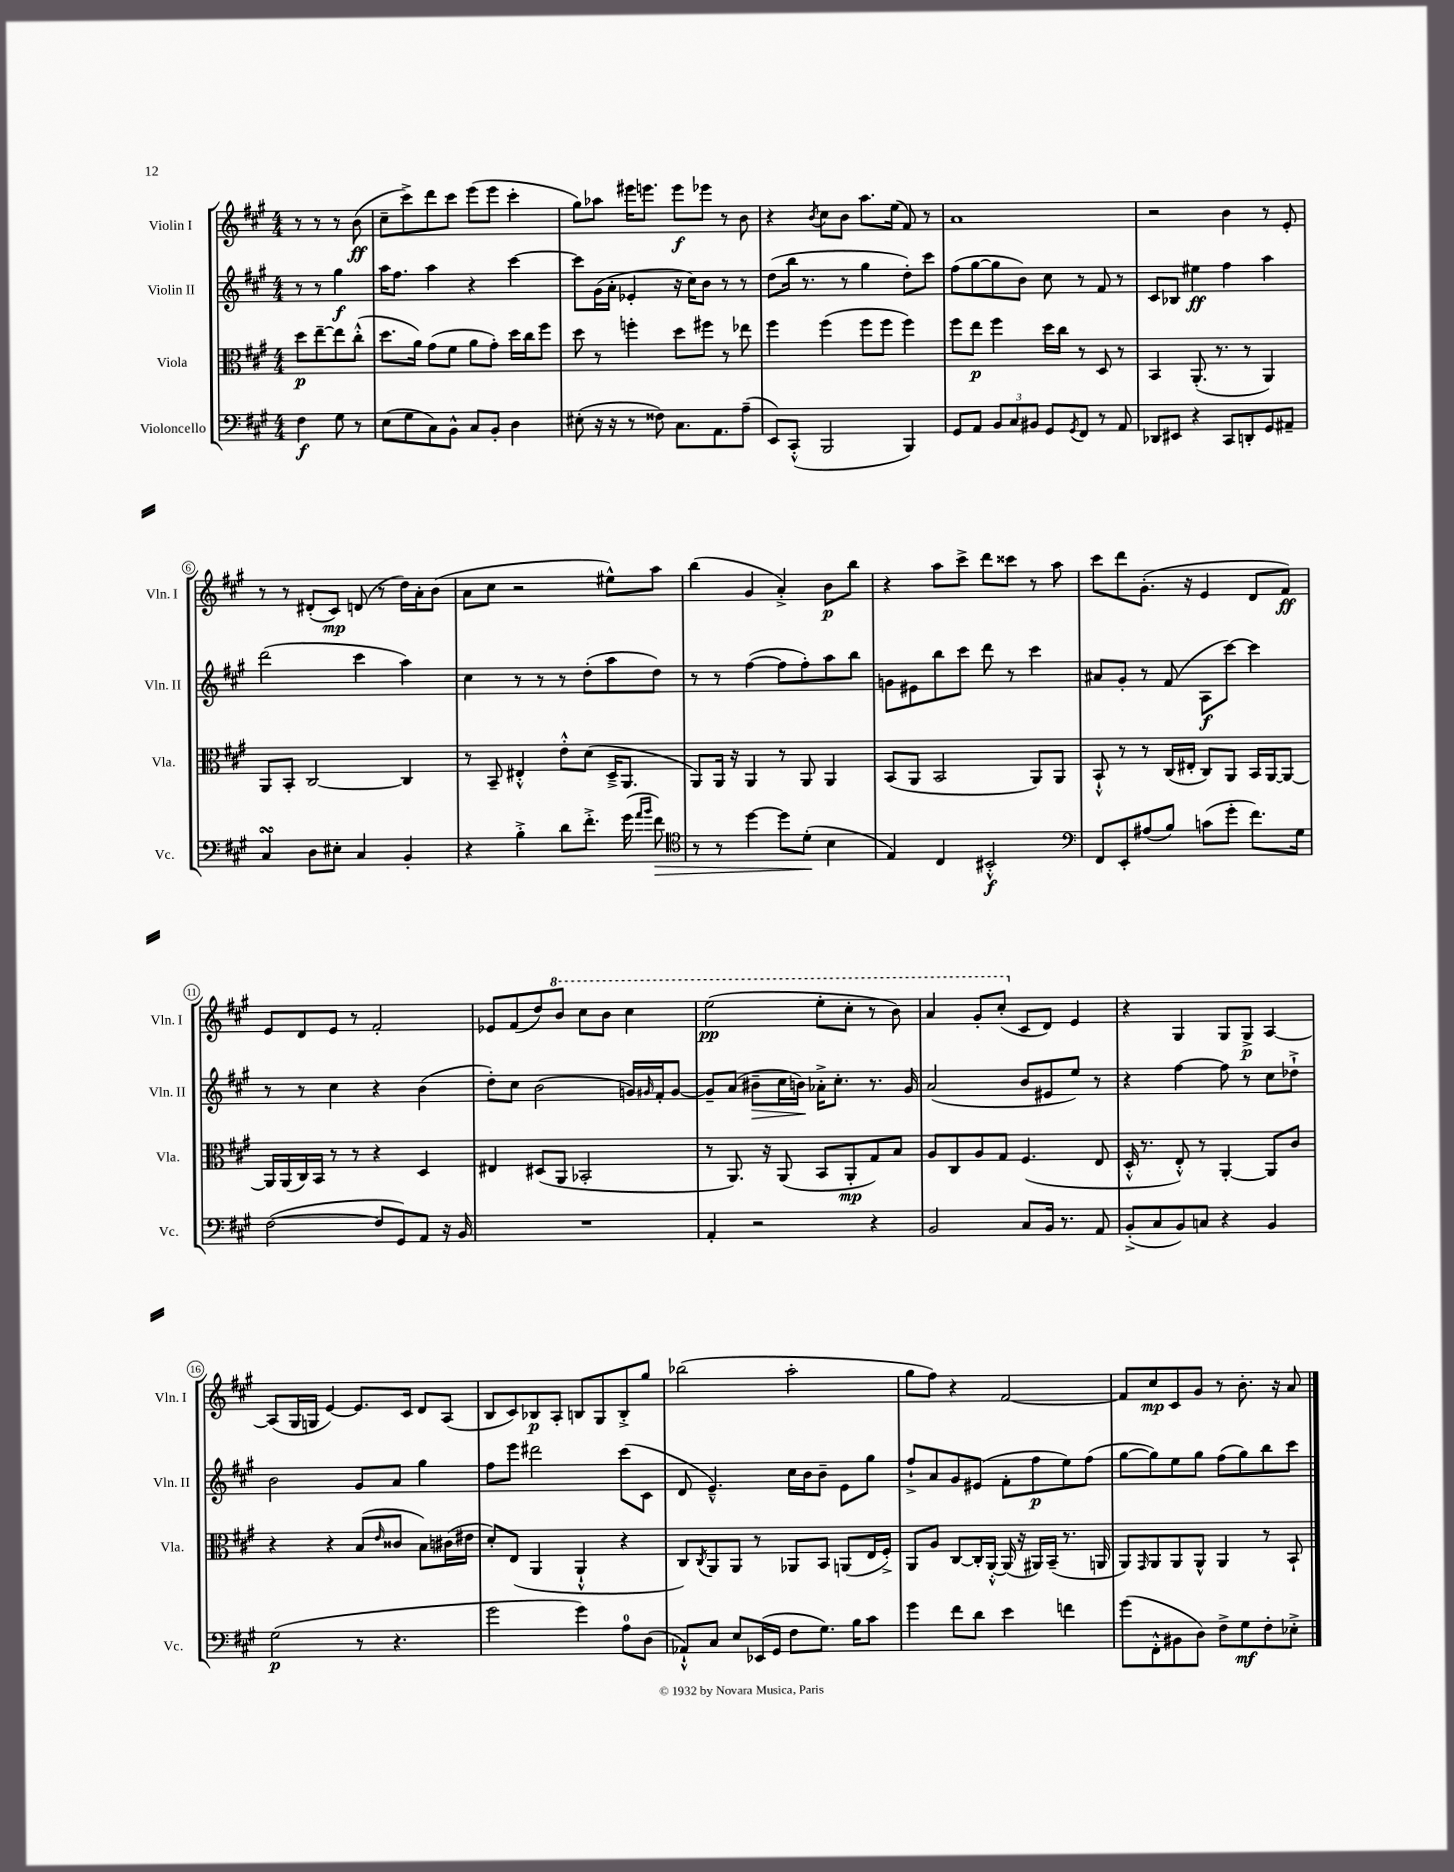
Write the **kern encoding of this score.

**kern	**dynam	**kern	**dynam	**kern	**dynam	**kern	**dynam
*part4	*part4	*part3	*part3	*part2	*part2	*part1	*part1
*staff4	*staff4	*staff3	*staff3	*staff2	*staff2	*staff1	*staff1
*I"Violoncello	*	*I"Viola	*	*I"Violin II	*	*I"Violin I	*
*I'Vc.	*	*I'Vla.	*	*I'Vln. II	*	*I'Vln. I	*
*clefF4	*	*clefC3	*	*clefG2	*	*clefG2	*
*k[f#c#g#]	*	*k[f#c#g#]	*	*k[f#c#g#]	*	*k[f#c#g#]	*
*M4/4	*	*M4/4	*	*M4/4	*	*M4/4	*
=	=	=	=	=	=	=	=
4F#\	f	8dd\L	p	8r	.	8r	.
.	.	[8ee~\	.	8r	.	8r	.
8G#\	.	8ee\]	.	4gg#\	f	8r	.
8r	.	(8cc#'^^\J	.	.	.	(8b\	ff
=1	=1	=1	=1	=1	=1	=1	=1
(8E\L	.	8.dd\L	.	16aa\KL	.	8cc#~\L	.
.	.	.	.	8.ff#\J	.	.	.
8G#\	.	.	.	.	.	8ccc#^\)	.
.	.	16a\Jk)	.	.	.	.	.
8C#\)	.	(8g#\L	.	4aa\	.	8ddd\	.
8BB^^\J	.	8f#\J	.	.	.	8ccc#\J	.
8C#/L	.	8a\L	.	4r	.	(8eee\L	.
8BB'/J	.	8g#'\J)	.	.	.	8eee\J	.
4D\	.	16dd\LL	.	[4ccc#\	.	4ccc#'\	.
.	.	16cc#\J	.	.	.	.	.
.	.	8ff#\J	.	.	.	.	.
=2	=2	=2	=2	=2	=2	=2	=2
(8E#X'\	.	8dd\	.	8ccc#\L]	.	8gg#\L)	.
16r	.	8r	.	(16g#\L	.	8aa-X\J	.
16r	.	.	.	16a'\JJ	.	.	.
8r	.	4ffn'\	.	4e-X'/	.	16eee#X\KL	.
.	.	.	.	.	.	8.eeen\J	.
8F##X\)	.	.	.	.	.	.	.
8.C#\L	.	8dd\L	.	16r	.	8eee\L	f
.	.	.	.	16cc#\KL)	.	.	.
.	.	8ff#X\J	.	8b\J	.	8eee-X\J	.
8.AA\	.	.	.	.	.	.	.
.	.	8r	.	8r	.	8r	.
(8A~\J	.	8ee-X\	.	8r	.	8b\	.
=3	=3	=3	=3	=3	=3	=3	=3
8EE/L)	.	4ff#\	.	(8dd\L	.	4r	.
(8CC#'^^/J	.	.	.	16bb\Jk	.	.	.
.	.	.	.	8.r	.	.	.
.	.	.	.	.	.	8qb/	.
2BBB/	.	(4ff#\	.	.	.	8cc#\L	.
.	.	.	.	8r	.	8b\J	.
.	.	8ff#\L	.	4gg#\	.	8.aa\L	.
.	.	8ff#\J	.	.	.	.	.
.	.	.	.	.	.	(16ee\Jk	.
4BBB/)	.	4ff#\)	.	8dd'\L)	.	8f#/)	.
.	.	.	.	8ccc#\J	.	8r	.
=4	=4	=4	=4	=4	=4	=4	=4
8GG#/L	.	8ff#\L	.	(8ff#\L	.	1a	.
8AA/J	.	8ee\J	p	[8gg#\	.	.	.
12BB/L	.	4ff#\	.	8gg#\]	.	.	.
12C#/	.	.	.	.	.	.	.
.	.	.	.	8b\J)	.	.	.
12BB#X/J	.	.	.	.	.	.	.
8GG#/L	.	16dd\LL	.	8cc#\	.	.	.
.	.	16cc#\JJ	.	.	.	.	.
8qGG#/	.	.	.	.	.	.	.
8FF#/J	.	8r	.	8r	.	.	.
8r	.	8D/	.	8f#/	.	.	.
8AA/	.	8r	.	8r	.	.	.
=5	=5	=5	=5	=5	=5	=5	=5
8DD-X/L	.	4BB/	.	8c#/L	.	2r	.
8EE#X/J	.	.	.	8B-X/J	.	.	.
4r	.	(8.AA'/	.	4ee#X\	ff	.	.
.	.	8.r	.	.	.	.	.
8CC#/L	.	.	.	4ff#\	.	4b\	.
8DDn'/	.	8r	.	.	.	.	.
8GG#/	.	4AA/)	.	4aa\	.	8r	.
8AA#X~/J	.	.	.	.	.	8e'/	.
!!LO:LB:g=z
=6	=6	=6	=6	=6	=6	=6	=6
4C#sSsS/	.	8AA/L	.	(2ddd\	.	8r	.
.	.	8BB'/J	.	.	.	8r	.
8D\L	.	[2C#/	.	.	.	(8d#X'/L	.
8E#X'\J	.	.	.	.	.	8c#/J)	mp
4C#/	.	.	.	4ccc#\	.	(8dn/	.
.	.	.	.	.	.	8r	.
4BB'/	.	4C#/]	.	4aa\)	.	16dd\LL)	.
.	.	.	.	.	.	16a'\J	.
.	.	.	.	.	.	(8b\J	.
=7	=7	=7	=7	=7	=7	=7	=7
4r	.	8r	.	4cc#\	.	8a\L	.
.	.	8BB~/	.	.	.	8cc#\J	.
4B'^\	.	4E#X'^^/	.	8r	.	2r	.
.	.	.	.	8r	.	.	.
8d\L	.	8e'^^\L	.	8r	.	.	.
8.f#'^\J	.	(8d\J	.	(8dd'\L	.	.	.
.	.	16D~^/KL	.	8aa\	.	8ee#X^^\L)	.
(16g#\	.	8.AA/J	.	.	.	.	.
16qqa/LL	.	.	.	.	.	.	.
16qqb/JJ	.	.	.	.	.	.	.
!	!LO:HP:b	!	!	!	!	!	!
8f#\)	>	.	.	8dd\J)	.	8aa\J	.
=8	=8	=8	=8	=8	=8	=8	=8
*clefC4	*	*	*	*	*	*	*
8r	.	8AA/L)	.	8r	.	(4bb\	.
8r	.	16AA/Jk	.	8r	.	.	.
.	.	16r	.	.	.	.	.
[4dd\	.	4AA/	.	([4ff#\	.	4g#/	.
8dd\L]	.	8r	.	8ff#\L]	.	4a'^/)	.
(8d'\J	.	8AA/	.	8ff#'\)	.	.	.
4B\	]	4AA/	.	8aa\	.	8b\L	p
.	.	.	.	8bb\J	.	8bb\J	.
=9	=9	=9	=9	=9	=9	=9	=9
4E/)	.	(8BB/L	.	8gn\L	.	4r	.
.	.	8AA/J	.	8e#X\	.	.	.
4C#/	.	2BB/	.	8bb\	.	8aa\L	.
.	.	.	.	8ccc#\J	.	8ccc#^\J	.
2BB#X'^^/	f	.	.	8ddd\	.	8ddd\L	.
.	.	.	.	8r	.	8ccc##X\J	.
.	.	8AA/L)	.	4ccc#\	.	8r	.
.	.	8AA/J	.	.	.	8aa\	.
=10	=10	=10	=10	=10	=10	=10	=10
*clefF4	*	*	*	*	*	*	*
8FF#/L	.	8BB`^^/	.	8a#X/L	.	8ccc#\L	.
8EE'/	.	8r	.	8g#'/J	.	8ddd\	.
(8A#X/	.	8r	.	8r	.	(8.g#'\J	.
8B/J)	.	(16C#/LL	.	(8f#/	.	.	.
.	.	16E#X'/JJ	.	.	.	16r	.
(8cn\L	.	8C#/L)	.	8A\L	f	4e/	.
8g#'\J	.	8AA/J	.	[8ccc#\J)	.	.	.
8.f#\L)	.	16BB/LL	.	4ccc#\]	.	8d/L	.
.	.	[16AA/J	.	.	.	.	.
.	.	8AA/J_	.	.	.	8f#/J)	ff
16G#\Jk	.	.	.	.	.	.	.
!!LO:LB:g=z
=11	=11	=11	=11	=11	=11	=11	=11
([2F#\	.	16AA/LL]	.	8r	.	8e/L	.
.	.	(16AA/	.	.	.	.	.
.	.	16C#/)	.	8r	.	8d/	.
.	.	16BB/JJ	.	.	.	.	.
.	.	8r	.	4cc#\	.	8e/J	.
.	.	8r	.	.	.	8r	.
8F#/L]	.	4r	.	4r	.	2f#'/	.
8GG#/)	.	.	.	.	.	.	.
8AA/J	.	4D/	.	(4b\	.	.	.
16r	.	.	.	.	.	.	.
16BB/	.	.	.	.	.	.	.
=12	=12	=12	=12	=12	=12	=12	=12
1r	.	4E#X/	.	8dd'\L)	.	8e-X/L	.
.	.	.	.	8cc#\J	.	(8f#/	.
.	.	(8D#X/L	.	(2b\	.	8dd/)	.
*	*	*	*	*	*	*8va	*
.	.	8AA/J	.	.	.	8bb/J	.
.	.	2BB-X'/	.	.	.	8ccc#\L	.
.	.	.	.	.	.	8bb\J	.
.	.	.	.	16gn/LL)	.	4ccc#\	.
.	.	.	.	16qqg#X/	.	.	.
.	.	.	.	16f#'/J	.	.	.
.	.	.	.	[8g#/J	.	.	.
=13	=13	=13	=13	=13	=13	=13	=13
4AA'/	.	8r	.	8g#~/L]	.	(2eee\	pp
.	.	8.AA/)	.	(8a/J	.	.	.
!	!	!	!	!	!LO:HP:b	!	!
2r	.	.	.	8b#X~\L	>	.	.
.	.	16r	.	.	.	.	.
.	.	(8AA/	.	16cc#\L	.	.	.
.	.	.	.	16bn\JJ)	.	.	.
.	.	8BB/L	.	16a-X'^\KL	]	8eee'\L	.
.	.	.	.	8.cc#'\J	.	.	.
.	.	8AA'/	mp	.	.	8ccc#'\J	.
4r	.	8G#/)	.	8.r	.	8r	.
.	.	8B/J	.	.	.	8bb\)	.
.	.	.	.	16g#/	.	.	.
=14	=14	=14	=14	=14	=14	=14	=14
2BB/	.	8A/L	.	(2a/	.	4aa/	.
.	.	8C#/	.	.	.	.	.
.	.	8A/	.	.	.	8gg#'/L	.
.	.	8G#/J	.	.	.	(8ccc#'/J	.
*	*	*	*	*	*	*X8va	*
8C#/L	.	(4.F#/	.	8b/L	.	8c#/L	.
16BB/Jk	.	.	.	8e#X/	.	8d/J)	.
8.r	.	.	.	.	.	.	.
.	.	.	.	8ee/J)	.	4e/	.
8AA/	.	8E/	.	8r	.	.	.
=15	=15	=15	=15	=15	=15	=15	=15
(8BB'^/L	.	16D'^^/	.	4r	.	4r	.
.	.	8.r	.	.	.	.	.
8C#/	.	.	.	.	.	.	.
8BB/)	.	8E'^^/)	.	[4ff#\	.	4G#/	.
8Cn/J	.	8r	.	.	.	.	.
4r	.	[4AA'/	.	8ff#\]	.	8G#/L	.
.	.	.	.	8r	.	8G#^/J	p
4BB/	.	8AA/L]	.	8cc#\L	.	[4A/	.
.	.	8c#/J	.	8dd-X`^\J	.	.	.
!!LO:LB:g=z
=16	=16	=16	=16	=16	=16	=16	=16
(2G#\	p	4r	.	2b\	.	(8A/L]	.
.	.	.	.	.	.	16G#/L	.
.	.	.	.	.	.	16Gn/JJ	.
.	.	4r	.	.	.	[4e/)	.
8r	.	(8B/L	.	8g#/L	.	8.e/L]	.
.	.	16qqe/	.	.	.	.	.
4.r	.	8c##X/J	.	8a/J	.	.	.
.	.	.	.	.	.	16c#/Jk	.
.	.	8B\L)	.	4gg#\	.	8d/L	.
.	.	(16c#X\L	.	.	.	(8A/J	.
.	.	16e#X\JJ	.	.	.	.	.
=17	=17	=17	=17	=17	=17	=17	=17
2g#\	.	8d'/L)	.	8ff#\L	.	8B/L	.
.	.	(8E/J	.	8eee\J	.	8c#/)	.
.	.	4AA/	.	2ddd#X\	.	8B-X/	p
.	.	.	.	.	.	8A'/J	.
4g#\)	.	4AA`^^/	.	.	.	8Bn/L	.
.	.	.	.	.	.	8G#/	.
8A\L	.	4r	.	(8ccc#\L	.	8B'^/	.
(8D\J	.	.	.	8c#\J	.	8gg#/J	.
=18	=18	=18	=18	=18	=18	=18	=18
8AA-X`^^/L)	.	8C#/L)	.	8d/	.	(2bb-X\	.
.	.	8qC#/	.	.	.	.	.
8C#/J	.	8AA/	.	4.e~^^/)	.	.	.
8E/L	.	8AA/J	.	.	.	.	.
(16EE-X/L	.	8r	.	.	.	.	.
16GG#/JJ	.	.	.	.	.	.	.
8F#\L	.	8AA-X/L	.	16cc#\LL	.	2aa'\	.
.	.	.	.	16b\J	.	.	.
8.G#\J)	.	8BB/J	.	8b~\J	.	.	.
.	.	(8AAn/L	.	8e\L	.	.	.
16B\KL	.	.	.	.	.	.	.
8c#\J	.	16E/L	.	8gg#\J	.	.	.
.	.	16F#'^/JJ)	.	.	.	.	.
=19	=19	=19	=19	=19	=19	=19	=19
4g#\	.	8AA/L	.	8ff#`^/L	.	8gg#\L	.
.	.	8A/J	.	8a/	.	8ff#\J)	.
8f#\L	.	[8C#/L	.	8g#/	.	4r	.
8d\J	.	16C#'/L]	.	(8e#X/J	.	.	.
.	.	[16AA'^^/JJ	.	.	.	.	.
4e\	.	(16AA/]	.	8f#'\L	.	[2f#/	.
.	.	16r	.	.	.	.	.
.	.	16AA#X/LL)	.	8ff#\	p	.	.
.	.	(16BB~/JJ	.	.	.	.	.
4fn\	.	8.r	.	8ee\)	.	.	.
.	.	.	.	(8ff#\J	.	.	.
.	.	16AAn/	.	.	.	.	.
=20	=20	=20	=20	=20	=20	=20	=20
(8g#\L	.	8AA/L)	.	[8gg#\L	.	8f#/L]	.
.	.	16qqGG#/	.	.	.	.	.
8FF#'^^\	.	8AA/	.	8gg#\])	.	8cc#/	mp
8BB#X\	.	8AA/	.	8ee\	.	8c#/	.
8D\J)	.	8AA^^/J	.	8gg#\J	.	8g#/J	.
8F#^\L	.	4AA/	.	(8ff#\L	.	8r	.
8G#\	mf	.	.	8gg#\)	.	8.b'\	.
8F#'\	.	8r	.	8bb\	.	.	.
.	.	.	.	.	.	16r	.
8E-X'^\J	.	8BB`/	.	8ccc#\J	.	8a/	.
==	==	==	==	==	==	==	==
*-	*-	*-	*-	*-	*-	*-	*-
